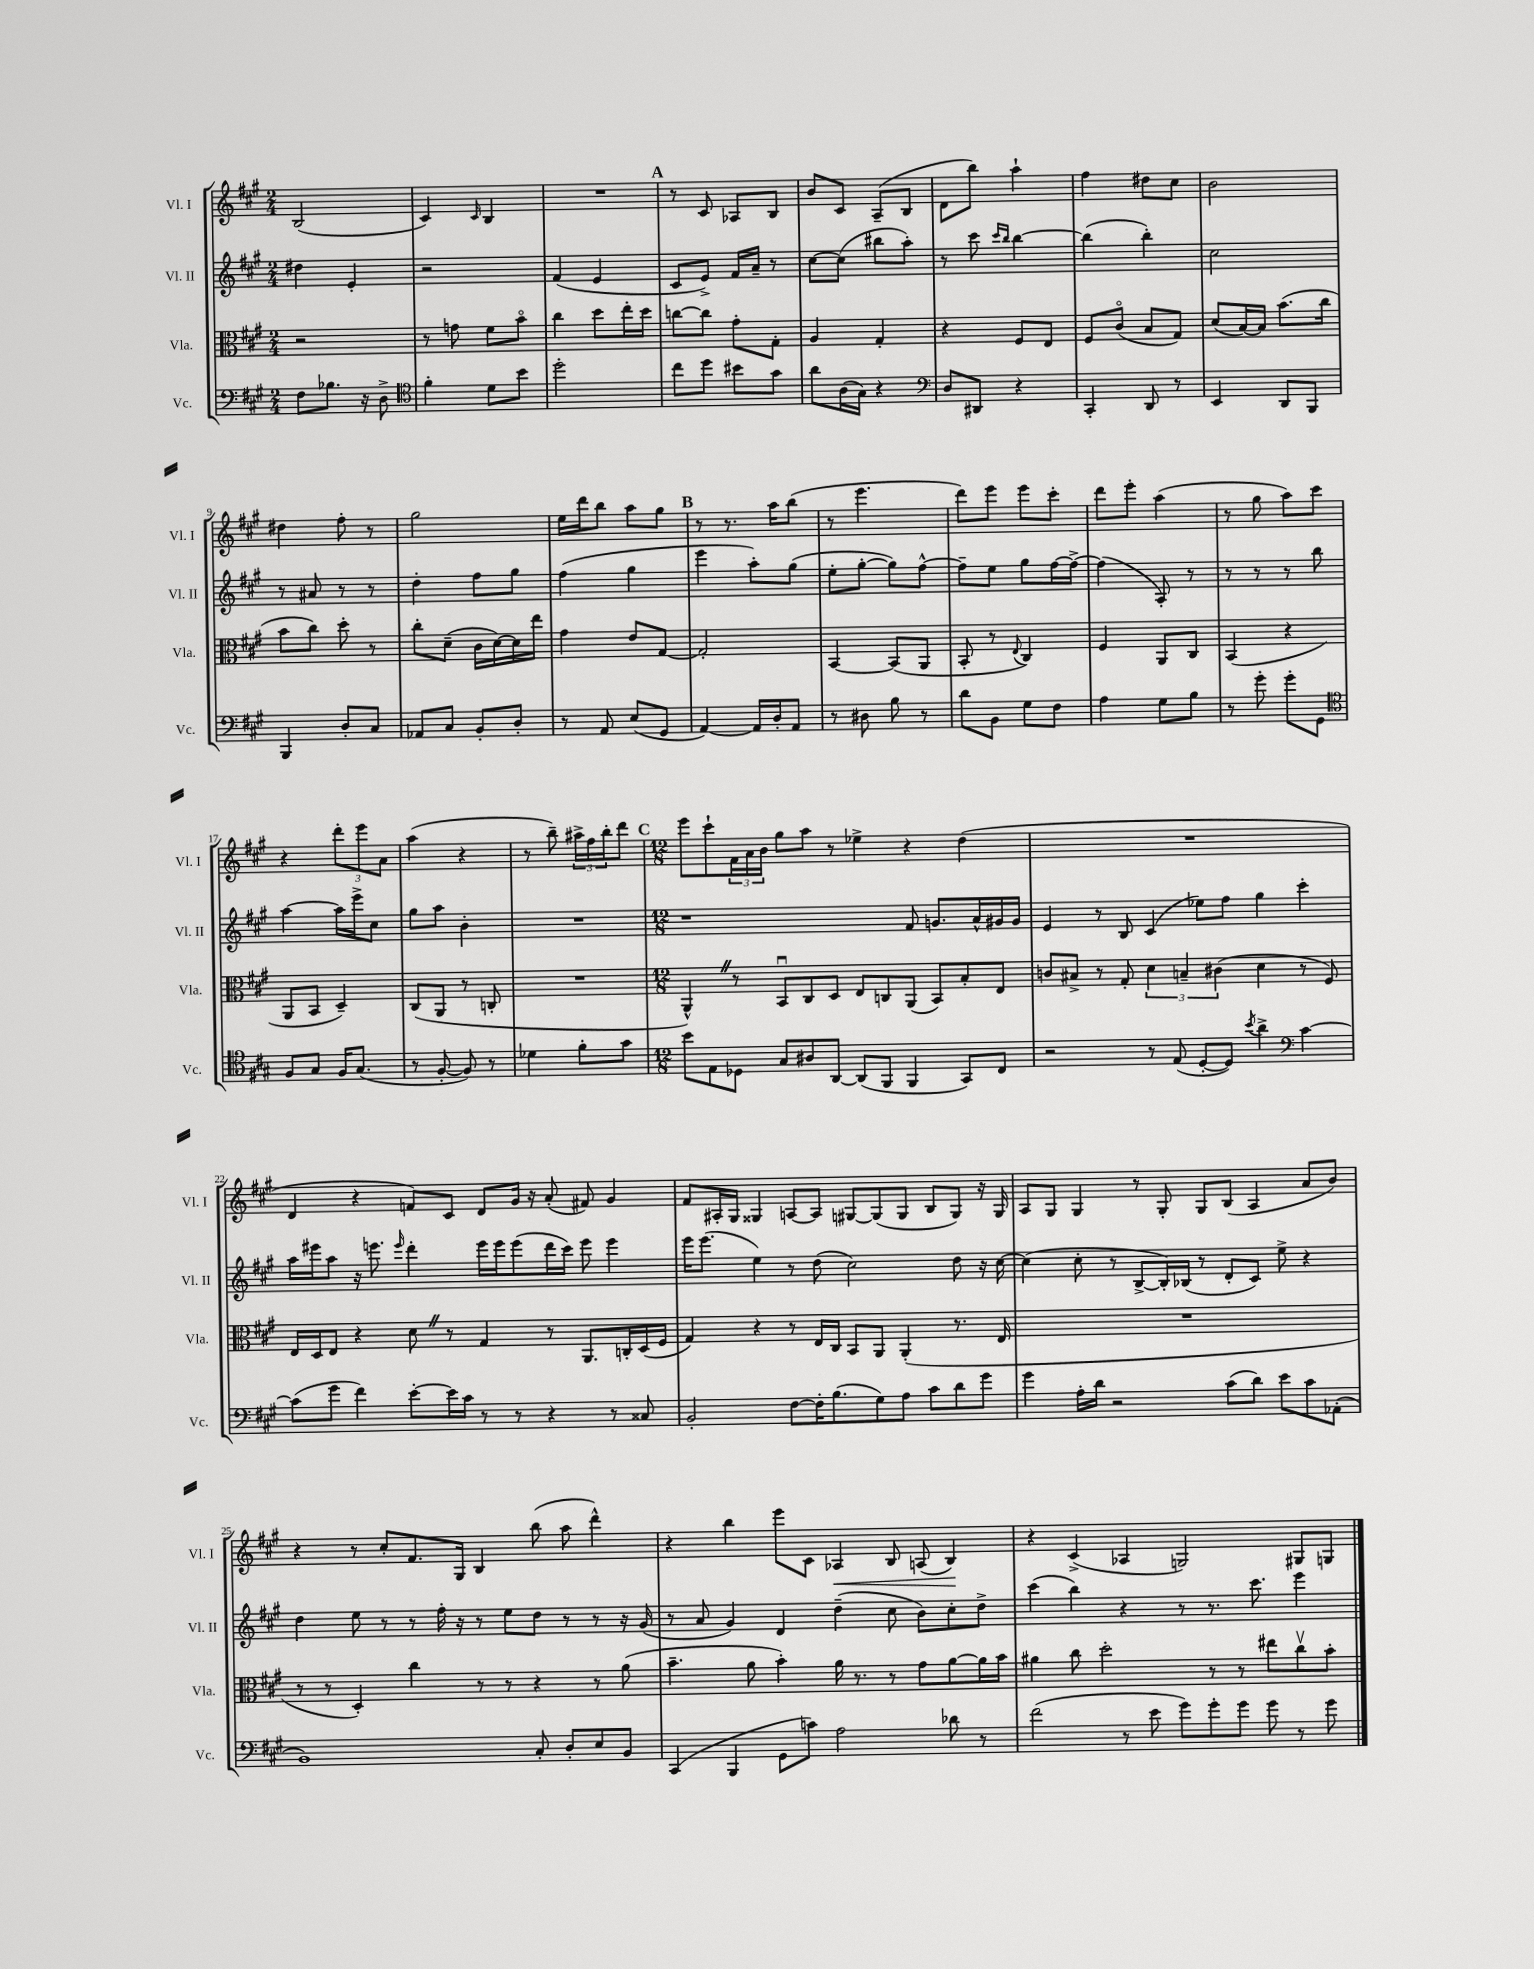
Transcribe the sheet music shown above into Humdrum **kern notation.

**kern	**kern	**kern	**kern
*staff4	*staff3	*staff2	*staff1
*clefF4	*clefC3	*clefG2	*clefG2
*k[f#c#g#]	*k[f#c#g#]	*k[f#c#g#]	*k[f#c#g#]
*M2/4	*M2/4	*M2/4	*M2/4
8F#\L	2r	4dd#\	(2B/
8.B-\J	.	.	.
.	.	4e'/	.
16r	.	.	.
8D^\	.	.	.
=	=	=	=
*clefC4	*	*	*
4f#'\	8r	2r	4c#/)
.	8g\	.	.
.	.	.	16qqc#/
8d\L	8f#\L	.	4B/
8b\J	8bo\J	.	.
=	=	=	=
2dd'\	4cc#\	(4f#/	2r
.	8dd\L	4e/	.
.	16ee'\L	.	.
.	16dd\JJ	.	.
=	=	=	=
8cc#\L	[8cc\L	8c#/L	8r
8dd\J	8cc\]J	8e^/J)	8c#/
8b#\L	8g#'\L	16f#/LL	8A-/L
.	.	16a~/JJ	.
8g#\J	8G#'\J	8r	8B/J
=	=	=	=
8a\L	4A/	[8cc#\L	8b/L
(16A\L	.	(8cc#\]J	8c#/J
16G#\JJ)	.	.	.
4r	4G#'/	8bb#\L	(8A~/L
.	.	8aa'\J)	8B/J
=	=	=	=
*clefF4	*	*	*
8D/L	4r	8r	8d\L
8DD#/J	.	8ccc#\	8bb\J)
.	.	16qqccc#/LL	.
.	.	16qqbb/JJ	.
4r	8F#/L	[4bb\	4aa`\
.	8E/J	.	.
=	=	=	=
4CC#'/	8F#/L	(4bb\]	4ff#\
.	(8c#o/J	.	.
8DD/	8B/L	4bb'\)	8dd#\L
8r	8G#/J)	.	8cc#\J
=	=	=	=
4EE/	(8d/L	2cc#\	2b\
.	[16B/L)	.	.
.	16B/]JJ	.	.
8DD/L	(8.b\L	.	.
8BBB/J	.	.	.
.	16cc#\Jk	.	.
=	=	=	=
4BBB/	8b\L	8r	4dd#\
.	8cc#\J)	8a#/	.
8D'/L	8dd'\	8r	8ff#'\
8C#/J	8r	8r	8r
=	=	=	=
8AA-/L	8cc#'\L	4dd'\	2gg#\
8C#/J	(8d~\J	.	.
8BB'/L	16c#\LL	8ff#\L	.
.	[16d\)	.	.
8D'/J	16d\]	8gg#\J	.
.	16ee\JJ	.	.
=	=	=	=
8r	4g#\	(4ff#\	16ee\LL
.	.	.	16ddd\J
8AA/	.	.	8bb\J
(8E/L	8e/L	4gg#\	8aa\L
8GG#/J	[8G#/J	.	8gg#\J
=	=	=	=
[4AA/)	2G#'/]	4eee\	8r
.	.	.	8.r
16AA/]LL	.	8aa'\L)	.
16D'/J	.	.	16aa\LK
8AA/J	.	(8gg#\J	(8bb\J
=	=	=	=
8r	[4BB/	8ee'\L	8r
8D#\	.	[8gg#'\J	4.eee\
8B\	(8BB/]L	8gg#\]L)	.
8r	8AA/J	[8ff#^^\J	.
=	=	=	=
8d\L	8BB'/	8ff#~\]L	8ddd\L)
8BB\J	8r	8ee\J	8eee\J
.	8qqE/	.	.
8G#\L	4C#/)	8gg#\L	8eee\L
8F#\J	.	[16ff#\L	8ccc#'\J
.	.	16ff#^\_JJ	.
=	=	=	=
4A\	4F#/	(4ff#\]	8ddd\L
.	.	.	8eee'\J
8G#\L	8AA/L	8A'/)	(4aa\
8B\J	8C#/J	8r	.
=	=	=	=
8r	(4BB/	8r	8r
8g#'\	.	8r	8gg#\
8g#'\L	4r	8r	8aa\L)
8GG#\J	.	8bb\	8ccc#\J
=	=	=	=
*clefC4	*	*	*
8F#/L	8AA/L	[4aa\	4r
8G#/J	8BB/J	.	.
16F#/LK	4D~/)	16aa\]LL	12ddd'\L
(8.G#/J	.	16eee^\J	.
.	.	.	12eee\
.	.	8cc#\J	.
.	.	.	12a\J
=	=	=	=
8r	(8C#/L	8gg#\L	(4aa\
[8F#'/	8AA/J	8aa\J	.
8F#/])	8r	4b'\	4r
8r	8C'/	.	.
=	=	=	=
4d-\	2r	2r	8r
.	.	.	8bb~\)
8f#'\L	.	.	24aa#^\LL
.	.	.	24ff#\
.	.	.	24bb'\J
8g#\J	.	.	8ddd\J
=	=	=	=
*M12/8	*M12/8	*M12/8	*M12/8
8b\L	4AA^^/)	1r	8eee\L
8E\	.	.	8ccc#`\
8D-\J	8r	.	24f#\L
.	.	.	24a\
.	.	.	24b\JJ
8G#/L	8BBu/L	.	8gg#\L
8A#/	8C#/	.	8aa\J
[8AA/J	8D/J	.	8r
(8AA/]L	8E/L	.	4ee-^\
8FF#/J	8C/	.	.
4FF#/	(8AA/J	8f#/	4r
.	8BB/L)	8.g/L	.
8GG#/L)	8B'/	.	(4dd\
.	.	16a^^/L	.
8C#/J	8E/J	16g#/	.
.	.	16g#/JJ	.
=	=	=	=
2r	8c/L	4e/	1.r
.	8B#^/J	.	.
.	8r	8r	.
.	8G#'/	8B/	.
8r	6d\	(4c#/	.
(8E/	.	.	.
.	6B~/	.	.
[8D'/L	.	8ee-\L)	.
.	(6c#\	.	.
8D/]J)	.	8ff#\J	.
8qb/	.	.	.
4a^\	4d\	4gg#\	.
*clefF4	*	*	*
[4c#\	8r	4ccc#'\	.
.	8F#/)	.	.
=	=	=	=
(8c#\]L	16E/LL	16aa\LL	4d/
.	16D/J	16eee#\J	.
8g#\J	8E/J	8aa\J	.
4f#\)	4r	16r	4r
.	.	8.eee\	.
.	.	16qqeee/	.
[8e'\L	8d\	4ddd'\	8f/L)
16e\]L	8r	.	8c#/J
16c#\JJ	.	.	.
8r	4G#/	16eee\LL	8d/L
.	.	16eee\J	.
8r	.	(8eee\	16g#/Jk
.	.	.	16r
4r	8r	16ddd\L	(8a'/
.	.	16ccc#\JJ)	.
.	8.AA/L	8eee\	8f#/)
8r	.	4eee\	4g#/
.	16C'/L	.	.
8C##/	(16D/	.	.
.	16F#/JJ	.	.
=	=	=	=
2BB'/	4G#/)	16eee\LK	8f#/L
.	.	(8.eee\J	.
.	.	.	16A#'/L
.	.	.	16G#/JJ
.	4r	4ee\)	4G##/
[8F#\L	8r	8r	[8A/L
16F#'\]K	16E/LL	(8dd\	8A/]J
(8.B\	16C#/JJ	.	.
.	8BB/L	2cc#\)	[8G#/L
8G#\)	8AA/J	.	(8G#/]
8A\J	(4AA'/	.	8G#/J
8c#\L	.	.	8B/L
8d\	8.r	8dd\	8G#/J)
8g#\J	.	16r	16r
.	16E/	[16cc#\	16G#/
=	=	=	=
4g#\	1.r	(4cc#\]	8A/L
.	.	.	8G#/J
16A'\LL	.	8cc#'\	4G#/
16d\JJ	.	.	.
2r	.	8r	.
.	.	[8B^/L	8r
.	.	16B'/]L)	8G#'/
.	.	(16B-/JJ	.
.	.	8r	8G#/L
(8c#\L	.	8d'/L	(8B/J
8d\J)	.	8c#/J)	4A/
8e\L	.	8ee^\	.
8c#\	.	4r	8a/L
(8AA-'\J	.	.	8b/J)
=	=	=	=
1BB)	8r	4dd\	4r
.	8r	.	.
.	4D'/)	8ee\	8r
.	.	8r	8cc#'/L
.	4cc#\	8r	8.f#/
.	.	16ff#'\	.
.	.	16r	16G#/Jk
.	8r	8r	4B/
.	8r	8ee\L	.
8C#'/	4r	8dd\J	(8bb\
8D'/L	.	8r	8aa\
8E/	8r	8r	4ddd^^\)
8BB/J	(8a\	16r	.
.	.	(16g#/	.
=	=	=	=
(4CC#/	4.b~\	8r	4r
.	.	8a/	.
4BBB/	.	4g#/)	4bb\
.	8a\	.	.
8GG#\L	4b'\)	4d/	8eee\L
8c\J)	.	.	8c#\J
2A\	16a\	(4dd~\	4A-/
.	8.r	.	.
.	8r	8cc#\	8B/
.	8g#\L	8b\L)	(8A/
8d-\	[8a\	8cc#'\	4B/)
8r	16a\]L	8dd^\J	.
.	16b\JJ	.	.
=	=	=	=
(2f#\	4a#\	(4ccc#\	4r
.	8cc#\	4bb\)	(4c#^/
.	2dd'\	.	.
8r	.	4r	4A-/
8e\	.	.	.
8g#\L)	.	8r	2G/)
8g#'\	8r	8.r	.
8g#\J	8r	.	.
.	.	8.ccc#\	.
8g#\	8ee#\L	.	.
8r	8cc#v\	4eee\	8G#/L
8g#\	8b'\J	.	8G/J
==	==	==	==
*-	*-	*-	*-
